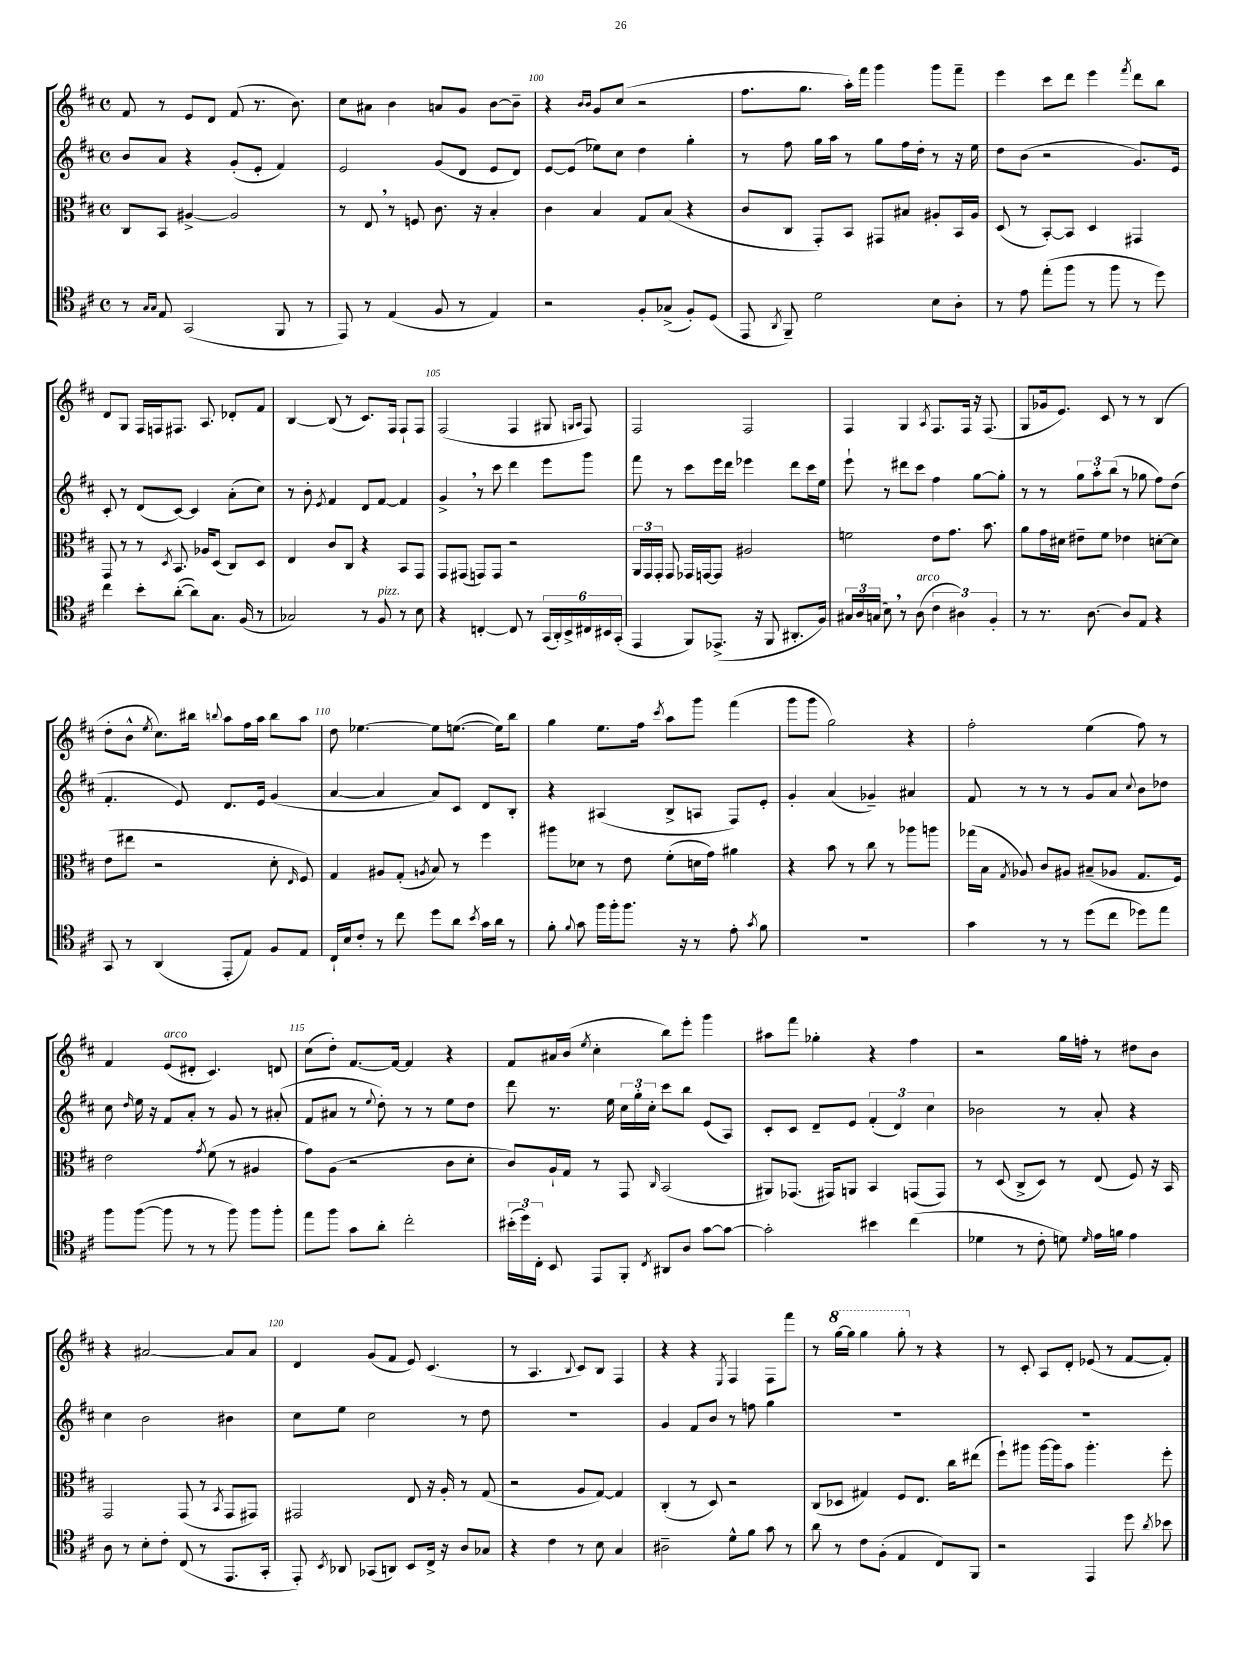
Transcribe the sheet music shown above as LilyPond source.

<<
\new StaffGroup <<
\new Staff = "s0" {
    \clef treble \key d \major \defaultTimeSignature \time 4/4
    \autoBeamOff fis'8 r8 e'8[ d'8] fis'8( r8. b'8.) |
    cis''8[ ais'8] b'4 a'8[ g'8] b'8[~ b'8]-- |
    r4 \grace { b'16[ b'16] } g'8[ cis''8]( r2 |
    fis''8.[ g''8.] a''16[-.) fis'''16] g'''4 g'''8[ fis'''8]-- |
    e'''4 cis'''8[ d'''8] e'''4 \acciaccatura { fis'''8 } d'''8[ b''8] |
    d'8[ g8] fis16[ f16 fis8.] a8. des'8[-. fis'8] |
    b4~ b8( r8 cis'8.[) fis16] fis8[-! fis8] |
    fis2( fis4 gis8 \grace { g16[ a16] } fis8) |
    fis2 fis2 |
    fis4 g4 \acciaccatura { a8 } fis8.[ fis16] r16 fis8.( |
    g8[ ges'16 e'8.]) cis'8 r8 r8 b4( |
    d''8[-. b'8]-^ \acciaccatura { e''8 } cis''8.[) bis''16] \appoggiatura { b''8 } a''8[ fis''16 a''16] b''8[ a''8] |
    d''8 ees''4.~ ees''8[ e''8.]~( e''16[) b''8] |
    g''4 e''8.[ fis''16] \acciaccatura { cis'''8 } a''8[ g'''8] fis'''4( |
    g'''8[ g'''8] g''2) r4 |
    fis''2-. e''4( fis''8) r8 |
    fis'4 e'8[^\markup { \italic "arco" }( dis'8]-. cis'4.) d'8 |
    cis''8[( d''8]-.) fis'8.[~ fis'16]~ fis'4 r4 |
    fis'8[ ais'16 b'16]( \acciaccatura { e''8 } cis''4-. b''8[) e'''8]-. g'''4 |
    ais''8[ fis'''8] ges''4-. r4 fis''4 |
    r2 g''16[ f''16]-. r8 dis''8[ b'8] |
    r4 ais'2~ ais'8[ ais'8] |
    d'4 g'8[( fis'8] e'8) cis'4.( |
    r8 a4. \appoggiatura { b8 } cis'8[) b8] fis4 |
    r4 r4 \acciaccatura { e8 } fis4 fis8[ fis'''8] |
    r8 \ottava #1 g'''16[~ g'''16] g'''4 g'''8-. \ottava #0 r8 r4 |
    r8 cis'8-. a8[ d'8]-. ees'8( r8 fis'8[~ fis'8]-.) \bar "|." |
}
\new Staff = "s1" {
    \clef treble \key d \major \defaultTimeSignature \time 4/4
    \autoBeamOff b'8[ a'8] r4 g'8[-.( e'8]-. fis'4) |
    e'2 g'8[( d'8] e'8[ d'8]) |
    e'8[~ e'8]( ees''8[) cis''8] d''4 g''4-. |
    r8 fis''8 g''16[ a''16] r8 g''8[ fis''16 d''16]-. r8 r16 e''16 |
    d''8[ b'8]( r2 g'8.[) e'16] |
    cis'8-. r8 d'8[( cis'8]~) cis'4 a'8[-.( cis''8]) |
    r8 b'8-. \acciaccatura { e'8 } fis'4 d'8[ fis'8]~ fis'4 |
    g'4-> \breathe r8 cis'''8 d'''4 e'''8[ g'''8] |
    fis'''8 r8 cis'''8[ e'''16 d'''16] ees'''4 d'''8[ cis'''16 e''16] |
    e'''8-! r8 dis'''8[ cis'''8] fis''4 g''8[~ g''8]-. |
    r8 r8 \tuplet 3/2 { g''8[ a''8-. b''8]( } r8 ges''8 fis''8[) d''8]( |
    fis'4.-. e'8) d'8.[ e'16] g'4( |
    a'4~ a'4 a'8[) cis'8] d'8[ b8]-. |
    r4 ais4( b8[-> a8] fis8[) e'8]-. |
    g'4-. a'4( ges'4--) ais'4 |
    fis'8 r8 r8 r8 g'8[ a'8] \appoggiatura { cis''8 } b'8[ des''8] |
    cis''8 \grace { d''16 } e''16 r16 fis'8[ a'8]-. r8 g'8 r8 ais'8-.( |
    fis'8[ ais'8] r8 \appoggiatura { e''8 } d''8-.) r8 r8 e''8[ d''8] |
    d'''8 r8. e''16 \tuplet 3/2 { cis''16[ g''16-. cis''16]-. } cis'''8[ b''8] e'8[( a8]) |
    cis'8[-. cis'8] d'8[-- e'8] \tuplet 3/2 { fis'4-.( d'4) cis''4 } |
    bes'2 r8 a'8-. r4 |
    cis''4 b'2 bis'4 |
    cis''8[ e''8] cis''2 r8 d''8 |
    R1 |
    g'4 fis'8[ b'8] r8 f''8 g''4 |
    R1 |
    R1 \bar "|." |
}
\new Staff = "s2" {
    \clef alto \key d \major \defaultTimeSignature \time 4/4
    \autoBeamOff cis8[ b,8] ais4~-> ais2 |
    r8 e8 \breathe r8 f8 cis'8. r16 b4-. |
    cis'4 b4 g8[ b8]( r4 |
    cis'8[ cis8] g,8[-.) b,8] gis,8[ bis8] ais8[-. b,16 ais16] |
    d8( r8 b,8[~-.) b,8] d4 gis,4 |
    g,8 r8 r8 \acciaccatura { d8 } b,8. aes16[ d8]( cis8[) d8] |
    e4 cis'8[ cis8] r4 b,8[ g,8] |
    g,8[ gis,8]( g,8[) g,8] r2 |
    \tuplet 3/2 { a,16[ g,16 g,16]-. } g,8 ges,16[ g,16~ g,8] ais2 |
    f'2 e'8[ g'8.] b'8. |
    a'8[ g'16 dis'16] eis'8[-- fis'8] ees'4 d'8[~-. d'8] |
    e'8[( eis''8] r2 d'8-. \grace { e16 } fis8) |
    g4 ais8[ g8]-.( \acciaccatura { a8 } b8) r8 fis''4 |
    ais''8[ des'8] r8 e'8 fis'8[-.( d'16 g'16]) ais'4 |
    r4 b'8 r8 cis''8 r8 aes''8[ a''8] |
    ges''16[( b16] \acciaccatura { g8 } aes8) cis'8[ ais8] bis8[--( aes8] g8.[ fis16]) |
    e'2 \acciaccatura { g'8 } fis'8( r8 ais4 |
    g'8[) a8]( r2 cis'8[ d'8]-. |
    cis'8[) a16-! g16] r8 g,8 \grace { cis16 } b,2( |
    ais,8[) ges,8.]( gis,16[) a,8] b,4 g,8[( g,8]) |
    r8 d8( cis8[-> d8]) r8 e8( fis8) r16 b,16 |
    g,2 g,8( r8 \acciaccatura { b,8 } g,8[ gis,8]) |
    gis,2 e8 r16 a16-. r8 g8( |
    r2 a8[ g8]~) g4 |
    cis4-.( r8 d8) r2 |
    cis8[( des8] gis4) fis8[ e8.] cis''16[ eis''8]( |
    fis''8[-!) ais''8] ais''16[~ ais''16 b'8] ais''4.-. fis''8-. \bar "|." |
}
\new Staff = "s3" {
    \clef tenor \key d \major \defaultTimeSignature \time 4/4
    \autoBeamOff r8 \grace { g16[ g16] } e8 g,2( fis,8 r8 |
    e,8) r8 e4( fis8 r8 e4) |
    r2 fis8[-. ges8]->( fis8[-.) d8]( |
    e,8 \acciaccatura { a,8 } fis,8--) d'2 b8[ a8]-. |
    r8 e'8 e''8[-.( fis''8] r8 fis''8 r8 d''8) |
    cis''4 b'8[-. a'8]~-.( a'8[) g8.] fis16( r8 |
    ges2) r8 fis8^\markup { \italic "pizz." } r8 b8 |
    r4 c4~-. c8 r8 \tuplet 6/4 { g,16[( a,16-.) b,16-> cis16 bis,16 g,16]-.( } |
    e,4 fis,8[) ees,8.]->( r16 fis,8 ais,8.[-. fis16]) |
    \tuplet 3/2 { gis16[ a16 g16]( } b8) \breathe r8 a8^\markup { \italic "arco" }( \tuplet 3/2 { cis'4 ais4) fis4-. } |
    r8 r8. a8.~ a8[ e8] r4 |
    g,8 r8 a,4( e,8[-. e8]) fis8[ e8] |
    cis16[-! b16 cis'8]-. r8 cis''8 d''8[ a'8] \acciaccatura { b'8 } g'16[ a'16] r8 |
    fis'8-. \appoggiatura { fis'8 } g'8 fis''16[ fis''16-. fis''8.] r16 r8 e'8-. \acciaccatura { g'8 } fis'8 |
    R1 |
    g'4 r8 r8 d''8[( cis''8] des''8[) e''8] |
    fis''8[ fis''8]~( fis''8 r8 r8 fis''8) fis''8[ fis''8]-. |
    e''8[ fis''8] g'8[ a'8]-. cis''2-. |
    \tuplet 3/2 { bis'16[-.( d''16) cis16]-. } b,8 e,8[ fis,8]-. \acciaccatura { cis8 } ais,8[ a8] g'8[~ g'8]~ |
    g'2-. bis'4 cis''4( |
    des'4 r8 cis'8-. d'8) \grace { d'16 } e'16[ f'16] e'4 |
    a8 r8 b8[-. cis'8]-. cis8( r8 e,8.[ g,16]-. |
    e,8-.) \acciaccatura { b,8 } aes,8 ges,8[( a,8]) b,8[ cis16]-> r16 a8[ ges8] |
    r4 cis'4 r8 b8 g4 |
    ais2-- d'8[-^ fis'8] g'8 r8 |
    a'8 r8 cis'8[ fis8]-.( e4 cis8[) fis,8] |
    r2 e,4 d''8 \acciaccatura { a'8 } bes'8 \bar "|." |
}
>>
>>
\layout { \context { \Score currentBarNumber = #98 \override BarNumber.break-visibility = ##(#f #t #t) barNumberVisibility = #(every-nth-bar-number-visible 5) } }
